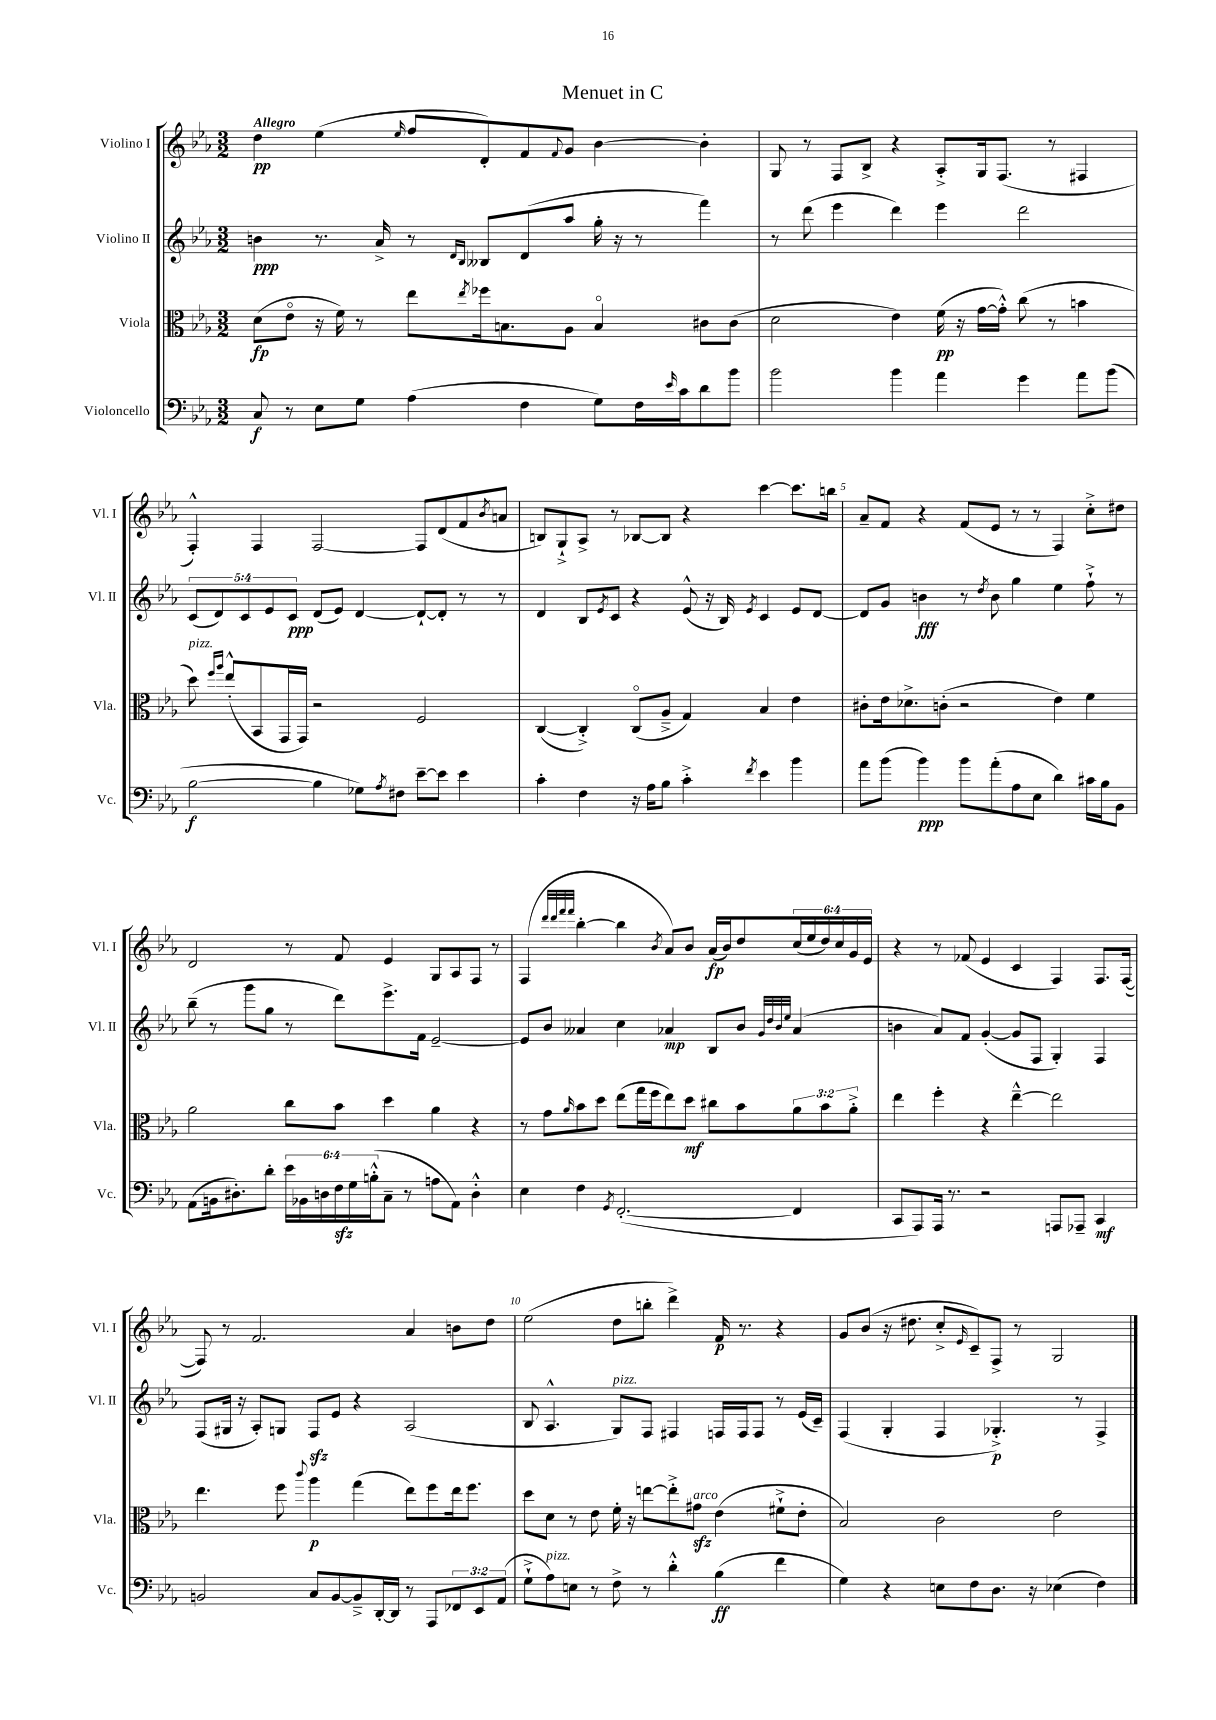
\header { title = "Menuet in C" }
<<
\new StaffGroup <<
\new Staff = "s0" \with { instrumentName = "Violino I" shortInstrumentName = "Vl. I" } {
    \clef treble \key ees \major \numericTimeSignature \time 3/2 \override Staff.TupletNumber.text = #tuplet-number::calc-fraction-text \tempo "Allegro"
    d''4\pp ees''4( \grace { ees''16 } f''8 d'8-.) f'8 \appoggiatura { f'8 } g'8 bes'4~ bes'4-. |
    g8 r8 f8 bes8-> r4 aes8-.-> g16 f8.( r8 fis4 |
    f4-.-^) f4 f2~ f8 d'8( f'8 \acciaccatura { bes'8 } a'8 |
    b8) g8-!-> aes8-> r8 bes8~ bes8 r4 c'''4~ c'''8. b''16 |
    aes'8-- f'8 r4 f'8( ees'8 r8 r8 f4) c''8-.-> dis''8 |
    d'2 r8 f'8 ees'4 g8 aes8 f8 r8 |
    f4( \grace { d'''32 d'''32 f'''32 f'''32 } bes''4~-. bes''4 \acciaccatura { bes'8 } aes'8) bes'8 aes'16\fp( bes'16) d''8 \tuplet 6/4 { c''16( ees''16 d''16) c''16 g'16 ees'16 } |
    r4 r8 fes'8( ees'4 c'4 f4) f8. f16~( |
    f8) r8 f'2. aes'4 b'8 d''8 |
    ees''2( d''8 b''8-. d'''4->) f'16\p r8. r4 |
    g'8 bes'8( r16 dis''8. c''8-.-> \grace { ees'16 } c'8--) f8-> r8 g2 \bar "|." |
}
\new Staff = "s1" \with { instrumentName = "Violino II" shortInstrumentName = "Vl. II" } {
    \clef treble \key ees \major \numericTimeSignature \time 3/2 \override Staff.TupletNumber.text = #tuplet-number::calc-fraction-text
    b'4\ppp r8. aes'16-> r8 \grace { d'16 bes16 } beses8 d'8( aes''8 g''16-. r16 r8 f'''4) |
    r8 d'''8( ees'''4 d'''4) ees'''4 d'''2 |
    \tuplet 5/4 { c'8( d'8) c'8 ees'8 c'8\ppp } d'8( ees'8) d'4~ d'8~-! d'8-. r8 r8 |
    d'4 bes8 \acciaccatura { ees'8 } c'8 r4 ees'8-^( r16 bes16) \acciaccatura { ees'8 } c'4 ees'8 d'8~ |
    d'8 g'8 b'4\fff r8 \acciaccatura { d''8 } b'8 g''4 ees''4 f''8-!-> r8 |
    bes''8--( r8 g'''8 g''8 r8 d'''8) ees'''8.-> f'16 ees'2~-- |
    ees'8 bes'8 aeses'4 c''4 aes'4\mp bes8 bes'8 \grace { g'32 d''32 bes'32 ees''32 } aes'4( |
    b'4 aes'8) f'8 g'4~-.( g'8 f8 g4-.) f4 |
    f8( gis16 r16 aes8-.) g8 f8\sfz ees'8 r4 aes2( |
    bes8 aes4.-^ g8^\markup { \italic "pizz." }) f8 fis4 f16 f16 f8 r8 ees'16( c'16--) |
    f4( g4-. f4 ges4.-.->\p) r8 f4-> \bar "|." |
}
\new Staff = "s2" \with { instrumentName = "Viola" shortInstrumentName = "Vla." } {
    \clef alto \key ees \major \numericTimeSignature \time 3/2 \override Staff.TupletNumber.text = #tuplet-number::calc-fraction-text
    d'8\fp( ees'8\flageolet r16 f'16) r8 ees''8 \acciaccatura { ees''8 } fes''16 b8. aes8 b4\flageolet cis'8 cis'8( |
    d'2 ees'4) f'16\pp( r16 g'16~ g'16-.-^) c''8( r8 b'4 |
    d''8^\markup { \italic "pizz." }) \grace { f''16 aes''16 } ees''8-.-^( bes,8 g,16 g,16) r2 f2 |
    c4~( c4-.->) c8\flageolet( aes8---> g4) bes4 ees'4 |
    cis'8-. ees'16 des'8.-> c'8-.( r2 ees'4) f'4 |
    aes'2 c''8 bes'8 d''4 aes'4 r4 |
    r8 g'8 \grace { aes'16 } bes'8 d''8 ees''8( g''16 f''16 ees''8) d''8\mf cis''8 bes'8 \tuplet 3/2 { aes'8 bes'8 aes'8-.-> } |
    ees''4 f''4-. r4 ees''4~---^ ees''2 |
    ees''4. f''8 \appoggiatura { c'''8 } aes''4\p g''4( ees''8) f''8 ees''16 f''8. |
    d''8 d'8 r8 ees'8 f'16-. r16 e''8~ e''8-.-> gis'8\sfz^\markup { \italic "arco" } ees'4( fis'8-!-> ees'8-. |
    bes2) c'2 ees'2 \bar "|." |
}
\new Staff = "s3" \with { instrumentName = "Violoncello" shortInstrumentName = "Vc." } {
    \clef bass \key ees \major \numericTimeSignature \time 3/2 \override Staff.TupletNumber.text = #tuplet-number::calc-fraction-text
    c8\f r8 ees8 g8 aes4( f4 g8) f16 \grace { ees'16 } c'16 d'8 bes'8 |
    bes'2 bes'4 aes'4 g'4 aes'8 bes'8( |
    bes2~\f bes4 ges8) \acciaccatura { aes8 } fis8 ees'8~-- ees'8 ees'4 |
    c'4-. f4 r16 aes16 bes8 c'4-.-> \acciaccatura { f'8 } ees'4 bes'4 |
    aes'8 bes'8( bes'4\ppp) bes'8 aes'8-.( aes8 ees8 d'4) cis'16 bes16 bes,8 |
    aes,8( b,16 dis8.-.) d'8-. \tuplet 6/4 { ees'16 bes,16 d16 f16\sfz g16 b16-.-^( } c8-- r8 a8 aes,8) d4-.-^ |
    ees4 f4 \acciaccatura { g,8 } f,2.~-.( f,4 |
    c,8 aes,,8) aes,,16 r8. r2 a,,8 aes,,8-- c,4\mf |
    b,2 c8 b,8~ b,8---> d,16~-. d,16 r8 aes,,8 \tuplet 3/2 { fes,8 ees,8 aes,8( } |
    g8-!-> aes8^\markup { \italic "pizz." }) e8 r8 f8-> r8 d'4-.-^ bes4\ff( f'4 |
    g4) r4 e8 f8 d8. r16 ees4( f4) \bar "|." |
}
>>
>>
\layout { \context { \Score \override BarNumber.break-visibility = ##(#f #t #t) barNumberVisibility = #(every-nth-bar-number-visible 5) } }
